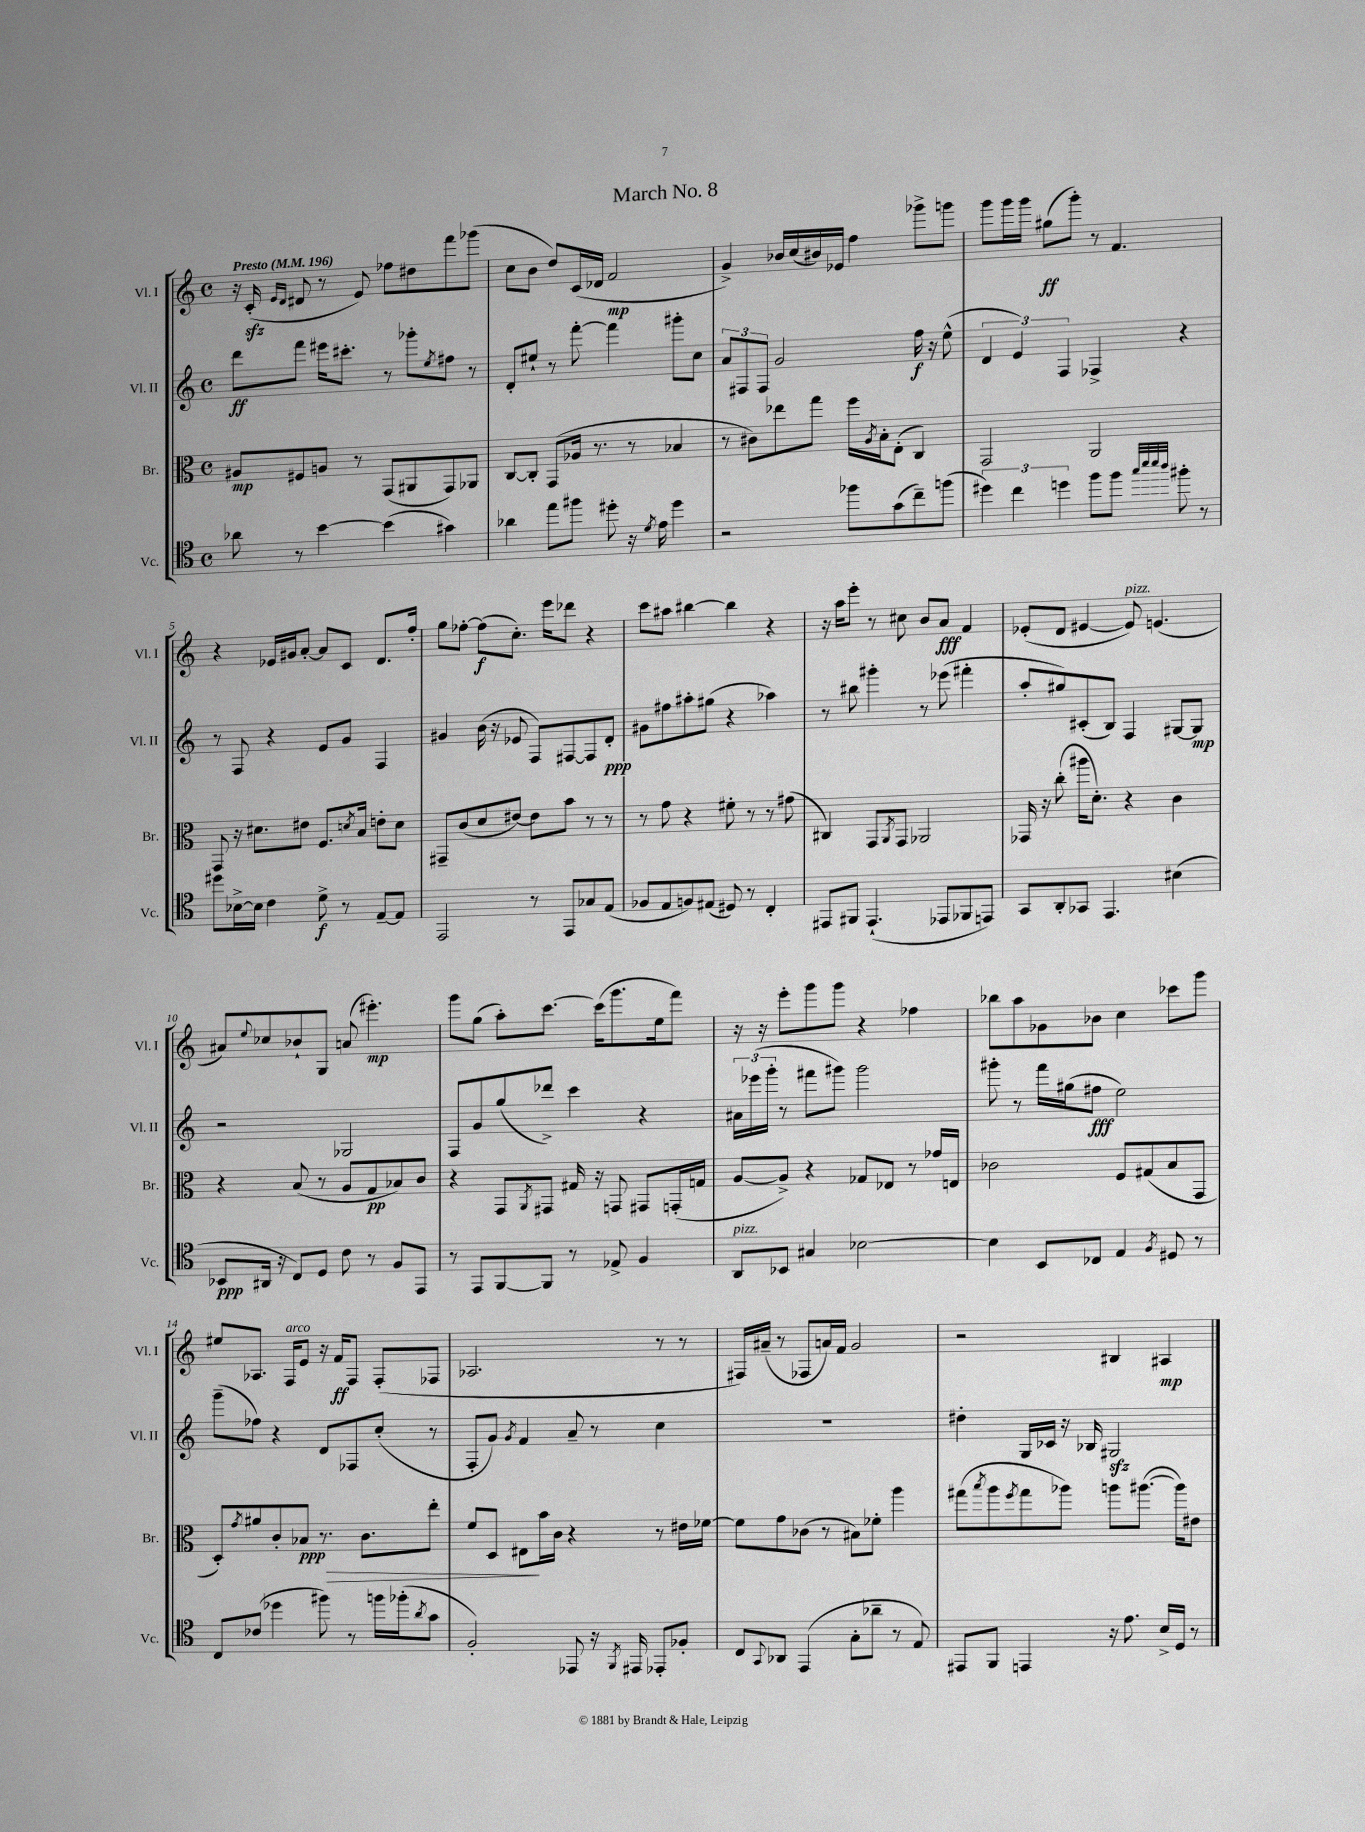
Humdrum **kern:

**kern	**dynam	**kern	**dynam	**kern	**dynam	**kern	**dynam
*part4	*part4	*part3	*part3	*part2	*part2	*part1	*part1
*staff4	*staff4	*staff3	*staff3	*staff2	*staff2	*staff1	*staff1
*I"Vc.	*	*I"Br.	*	*I"Vl. II	*	*I"Vl. I	*
*I'Vc.	*	*I'Br.	*	*I'Vl. II	*	*I'Vl. I	*
*clefC4	*	*clefC3	*	*clefG2	*	*clefG2	*
*k[]	*	*k[]	*	*k[]	*	*k[]	*
*M4/4	*	*M4/4	*	*M4/4	*	*M4/4	*
*met(c)	*	*met(c)	*	*met(c)	*	*met(c)	*
*MM196	*	*MM196	*	*MM196	*	*MM196	*
=1	=1	=1	=1	=1	=1	=1	=1
!	!	!	!	!	!	!LO:TX:a:B:t=Presto	!
8a-X\	.	8A#X/L	mp	8ddd\L	ff	16r	.
.	.	.	.	.	.	(16czz'/	.
.	.	.	.	.	.	16qqe/LL	.
.	.	.	.	.	.	16qqd/JJ	.
8r	.	8F#X/	.	8fff\J	.	8d#X/	.
[4b\	.	8An/J	.	16eee#X\KL	.	8r	.
.	.	.	.	8.ccc#X'\J	.	.	.
.	.	8r	.	.	.	8e/)	.
(4b\]	.	(8GG/L	.	8r	.	8ff-X\L	.
.	.	8AA#X/	.	8ggg-X'\L	.	8dd#X\	.
.	.	.	.	8qee/	.	.	.
4g#X\)	.	8GG/)	.	8ff#X\J	.	8fff\	.
.	.	8AA-X/J	.	8r	.	(8ggg-X\J	.
=2	=2	=2	=2	=2	=2	=2	=2
4a-X\	.	[8C/L	.	8d'/L	.	8cc\L	.
.	.	8C'/J]	.	8ee#X`/J	.	8b\J	.
8ee\L	.	(8GG/L	.	8r	.	8dd/L)	.
8ff#X\J	.	16A-X/Jk	.	[8fff'\	.	(16c/L	.
.	.	8.r	.	.	.	16d-X/JJ	.
8dd#X'\	.	.	.	4fff\]	.	2f/	mp
16r	.	8r	.	.	.	.	.
8qd/	.	.	.	.	.	.	.
16e\	.	.	.	.	.	.	.
4dd#\	.	4B-X/	.	8ggg#X'\L	.	.	.
.	.	.	.	8cc\J	.	.	.
=3	=3	=3	=3	=3	=3	=3	=3
2r	.	8r	.	12a/L	.	4g^/)	.
.	.	.	.	12F#X/	.	.	.
.	.	8c#X\L)	.	.	.	.	.
.	.	.	.	12F#/J	.	.	.
.	.	8ee-X\	.	2g/	.	16b-X/LL	.
.	.	.	.	.	.	(16cc/	.
.	.	8gg\J	.	.	.	16b#X/)	.
.	.	.	.	.	.	16e-X/JJ	.
8ff-X\L	.	16ff\LL	.	.	.	4ff\	.
.	.	8qA/	.	.	.	.	.
.	.	16B'\J	.	.	.	.	.
(8g\	.	(8E'\J	.	.	.	.	.
8cc~\)	.	4C/)	.	16ff\	f	8ggg-X^\L	.
.	.	.	.	16r	.	.	.
(8ffn\J	.	.	.	(8ee^^\	.	8gggn\J	.
=4	=4	=4	=4	=4	=4	=4	=4
6dd#X\)	.	2GG/	.	6d/	.	8ggg\L	.
.	.	.	.	.	.	16ggg\L	.
6cc\	.	.	.	6e/)	.	.	.
.	.	.	.	.	.	16ggg\JJ	.
.	.	.	.	.	.	(8gg#X\L	ff
6ddn\	.	.	.	6F/	.	.	.
.	.	.	.	.	.	8ggg'\J)	.
8ff\L	.	2AA/	.	4F-X^/	.	8r	.
8ff\J	.	.	.	.	.	4.f/	.
32qqgg/LLL	.	.	.	.	.	.	.
32qqbb/	.	.	.	.	.	.	.
32qqbb/	.	.	.	.	.	.	.
32qqaa/JJJ	.	.	.	.	.	.	.
8ff#X'\	.	.	.	4r	.	.	.
8r	.	.	.	.	.	.	.
!!LO:LB:g=z
=5	=5	=5	=5	=5	=5	=5	=5
8dd#X\L	.	8GG/	.	8r	.	4r	.
[16B-X^\L	.	16r	.	8F/	.	.	.
16B-\JJ]	.	8.d#X\L	.	.	.	.	.
4c\	.	.	.	4r	.	16e-X/LL	.
.	.	.	.	.	.	16g#X/J	.
.	.	8e#X\J	.	.	.	[8a'/J	.
8d^\	f	8.F/L	.	8e/L	.	8a/L]	.
8r	.	.	.	8g/J	.	8c/J	.
.	.	8qdn/	.	.	.	.	.
.	.	16B/Jk	.	.	.	.	.
[8E~/L	.	8en'\L	.	4F/	.	8.d/L	.
8E/J]	.	8d\J	.	.	.	.	.
.	.	.	.	.	.	16ff'/Jk	.
=6	=6	=6	=6	=6	=6	=6	=6
2EE/	.	8GG#X~/L	.	4g#X/	.	8gg\L	.
.	.	(8c/	.	.	.	[8ff-X'\J	.
.	.	8d/	.	(16b\	.	(8ff-\L]	f
.	.	.	.	16r	.	.	.
.	.	[8e#X/J)	.	8e-X/	.	8.cc'\J)	.
8r	.	8e#\L]	.	8F/L)	.	.	.
.	.	.	.	.	.	16eee\KL	.
8EE/L	.	8b\J	.	[8F#X/	.	8ddd-X\J	.
8G-X/	.	8r	.	8F#/]	.	4r	.
(8E/J	.	8r	.	8d'/J	ppp	.	.
=7	=7	=7	=7	=7	=7	=7	=7
8F-X/L	.	8r	.	8g#X\L	.	8ccc\L	.
8E/	.	8g\	.	8ff#X\	.	8aa#X\J	.
8Fn/)	.	4r	.	8aa#X'\	.	[4bb#X\	.
(8E#X/J	.	.	.	(8gg#X\J	.	.	.
8D#X/)	.	8f#X'\	.	4r	.	4bb#\]	.
8r	.	8r	.	.	.	.	.
4C'/	.	8r	.	4aa-X\)	.	4r	.
.	.	(8g#X\	.	.	.	.	.
=8	=8	=8	=8	=8	=8	=8	=8
8EE#X/L	.	4C#X/)	.	8r	.	16r	.
.	.	.	.	.	.	16aa\KL	.
8FF#X/J	.	.	.	8bb#X\	.	8eee'\J	.
(4.EE#`/	.	8GG/L	.	4ggg#X'\	.	8r	.
.	.	8qAA/	.	.	.	.	.
.	.	8GG/J	.	.	.	8cc#X\	.
.	.	2AA-X/	.	8r	.	8b/L	.
8EE-X/L	.	.	.	(8eee-X\	.	8a/J	fff
8FF-X/	.	.	.	4fff#X'\	.	4f/	.
8EEn/J)	.	.	.	.	.	.	.
=9	=9	=9	=9	=9	=9	=9	=9
8GG/L	.	16GG-X/	.	8aa'/L	.	(8e-X'/L	.
.	.	16r	.	.	.	.	.
8AA'/	.	(8cc'\	.	8gg#X/)	.	8d/J	.
8GG-X/J	.	16aa#X\KL	.	(8c#X'/	.	[4e#X/	.
.	.	8.d'\J)	.	.	.	.	.
4.EE/	.	.	.	8B/J)	.	.	.
!	!	!	!	!	!	!LO:TX:a:i:t=pizz.	!
.	.	4r	.	4F/	.	8e#/])	.
.	.	.	.	.	.	(4.en/	.
(4B#X\	.	4c\	.	[8G#X/L	.	.	.
.	.	.	.	8G#/J]	mp	.	.
!!LO:LB:g=z
=10	=10	=10	=10	=10	=10	=10	=10
8BB-X/L	ppp	4r	.	2r	.	8a#X/L)	.
.	.	.	.	.	.	8qqee/	.
16AA#X/Jk	.	.	.	.	.	8cc-X/	.
16r	.	.	.	.	.	.	.
8C/L)	.	(8B/	.	.	.	8b-X`/	.
8D/J	.	8r	.	.	.	8G/J	.
8c\	.	8A/L	.	2G-X/	.	(8an/	.
8r	.	8G/	pp	.	.	4.eee#X'\)	mp
8F/L	.	8B-X/)	.	.	.	.	.
8EE/J	.	8c/J	.	.	.	.	.
=11	=11	=11	=11	=11	=11	=11	=11
8r	.	4r	.	8F/L	.	8ggg\L	.
8EE/L	.	.	.	8g/	.	(8gg\J	.
[8FF/	.	8GG/L	.	(8gg/	.	8aa'\L)	.
.	.	8qAA/	.	.	.	.	.
8FF/J]	.	8GG#X/J	.	8ddd-X^/J)	.	[8.ccc\J	.
8r	.	16G#X/	.	4ccc\	.	.	.
.	.	16r	.	.	.	(16ccc\KL]	.
8E-X^/	.	8GGn/	.	.	.	8.ggg\	.
4F/	.	8GG#X/L	.	4r	.	.	.
.	.	.	.	.	.	16ee\k	.
.	.	(16GGn'/L	.	.	.	8fff\J)	.
.	.	16Gn/JJ	.	.	.	.	.
=12	=12	=12	=12	=12	=12	=12	=12
!LO:TX:a:i:t=pizz.	!	!	!	!	!	!	!
8AA/L	.	[8A/L	.	24a#X\LL	.	16r	.
.	.	.	.	(24eee-X\	.	.	.
.	.	.	.	.	.	16r	.
.	.	.	.	24ggg'\JJ	.	.	.
8BB-X/J	.	8A^/J])	.	8r	.	8eee'\L	.
4G#X/	.	4r	.	8fff#X\L	.	8ggg\	.
.	.	.	.	8ggg#X\J)	.	8ggg\J	.
[2B-X\	.	8G-X/L	.	2ggg#\	.	4r	.
.	.	8E-X/J	.	.	.	.	.
.	.	8r	.	.	.	4ff-X\	.
.	.	16g-X/LL	.	.	.	.	.
.	.	16En/JJ	.	.	.	.	.
=13	=13	=13	=13	=13	=13	=13	=13
4B-\]	.	2c-X\	.	8ggg#X'\	.	8bb-X\L	.
.	.	.	.	8r	.	8aa\	.
8BB/L	.	.	.	16fff\LL	.	8g-X\	.
.	.	.	.	(16gg#X\J	.	.	.
8C-X/J	.	.	.	8ff#X\J	fff	8b-X\J	.
4E/	.	8F/L	.	2ee\)	.	4cc\	.
.	.	(8G#X/	.	.	.	.	.
8qF/	.	.	.	.	.	.	.
8D#X/	.	8B/	.	.	.	8ccc-X\L	.
8r	.	8GG/J	.	.	.	8ggg\J	.
!!LO:LB:g=z
=14	=14	=14	=14	=14	=14	=14	=14
8C/L	.	8D'/L)	.	(8ggg~\L	.	8ee#X/L	.
.	.	8qg/	.	.	.	.	.
(8c-X/J	.	8a#X/	.	8ff-X\J)	.	8.A-X/J	.
4dd-X\	.	8c'/	.	4r	.	.	.
!	!	!	!	!	!	!LO:TX:a:i:t=arco	!
.	.	.	.	.	.	16F/KL	.
!	!	!	!LO:HP:b	!	!	!	!
.	.	8B-X/J	> ppp	.	.	8e/J	.
8ff#X\)	.	8.r	.	8d/L	.	16r	.
.	.	.	.	.	.	16f/KL	ff
8r	.	.	.	8F-X/	.	8F/J	.
.	.	8.c\L	.	.	.	.	.
16ffn\LL	.	.	.	(8cc'/J	.	(8F'/L	.
(16ff-X'\J	.	.	.	.	.	.	.
8qa/	.	.	.	.	.	.	.
8g\J	.	8ee'\J	.	8r	.	8F-X/J	.
=15	=15	=15	=15	=15	=15	=15	=15
2F'/)	.	8f/L	.	8F'/L	.	2.A-X/	.
.	.	8D/J	.	8g/J)	.	.	.
.	.	.	.	8qg/	.	.	.
.	.	8E#X\L	.	4f/	.	.	.
.	.	16b\L	]	.	.	.	.
.	.	16c\JJ	.	.	.	.	.
8EE-X/	.	4r	.	8a~/	.	.	.
16r	.	.	.	8r	.	.	.
8qFF/	.	.	.	.	.	.	.
16EE#X/	.	.	.	.	.	.	.
8EE-X'/L	.	8r	.	4cc\	.	8r	.
8F-X'/J	.	16e#X\LL	.	.	.	8r	.
.	.	[16f-X\JJ	.	.	.	.	.
=16	=16	=16	=16	=16	=16	=16	=16
8C/L	.	8f-\L]	.	1r	.	16F#X/LL)	.
.	.	.	.	.	.	(16a#X~/JJ	.
8qqGG/	.	.	.	.	.	.	.
8AA-X/J	.	8g\	.	.	.	8r	.
(4EE/	.	(8c-X\J	.	.	.	8F-X/L	.
.	.	8r	.	.	.	16an/L)	.
.	.	.	.	.	.	16f/JJ	.
8G'\L	.	8B#X\L)	.	.	.	2g/	.
8a-X~\J	.	8f-X'\J	.	.	.	.	.
8r	.	4aa\	.	.	.	.	.
8E/)	.	.	.	.	.	.	.
=17	=17	=17	=17	=17	=17	=17	=17
8EE#X/L	.	(8gg#X\L	.	4dd#X'\	.	2r	.
.	.	8qbb/	.	.	.	.	.
8FF/J	.	8aa\	.	.	.	.	.
.	.	8qff/	.	.	.	.	.
4EEn/	.	8gg#\	.	16G/LL	.	.	.
.	.	.	.	16c-X/JJ	.	.	.
.	.	8aa-X\J)	.	16r	.	.	.
.	.	.	.	16B-X/	.	.	.
16r	.	8aan\L	.	2G#Xzz/	.	4B#X/	.
8.e\	.	.	.	.	.	.	.
.	.	([8.aa#X\J	.	.	.	.	.
16B^/LL	.	.	.	.	.	4A#X/	mp
16D/JJ	.	16aa#\KL])	.	.	.	.	.
8r	.	8e#X\J	.	.	.	.	.
==	==	==	==	==	==	==	==
*-	*-	*-	*-	*-	*-	*-	*-
